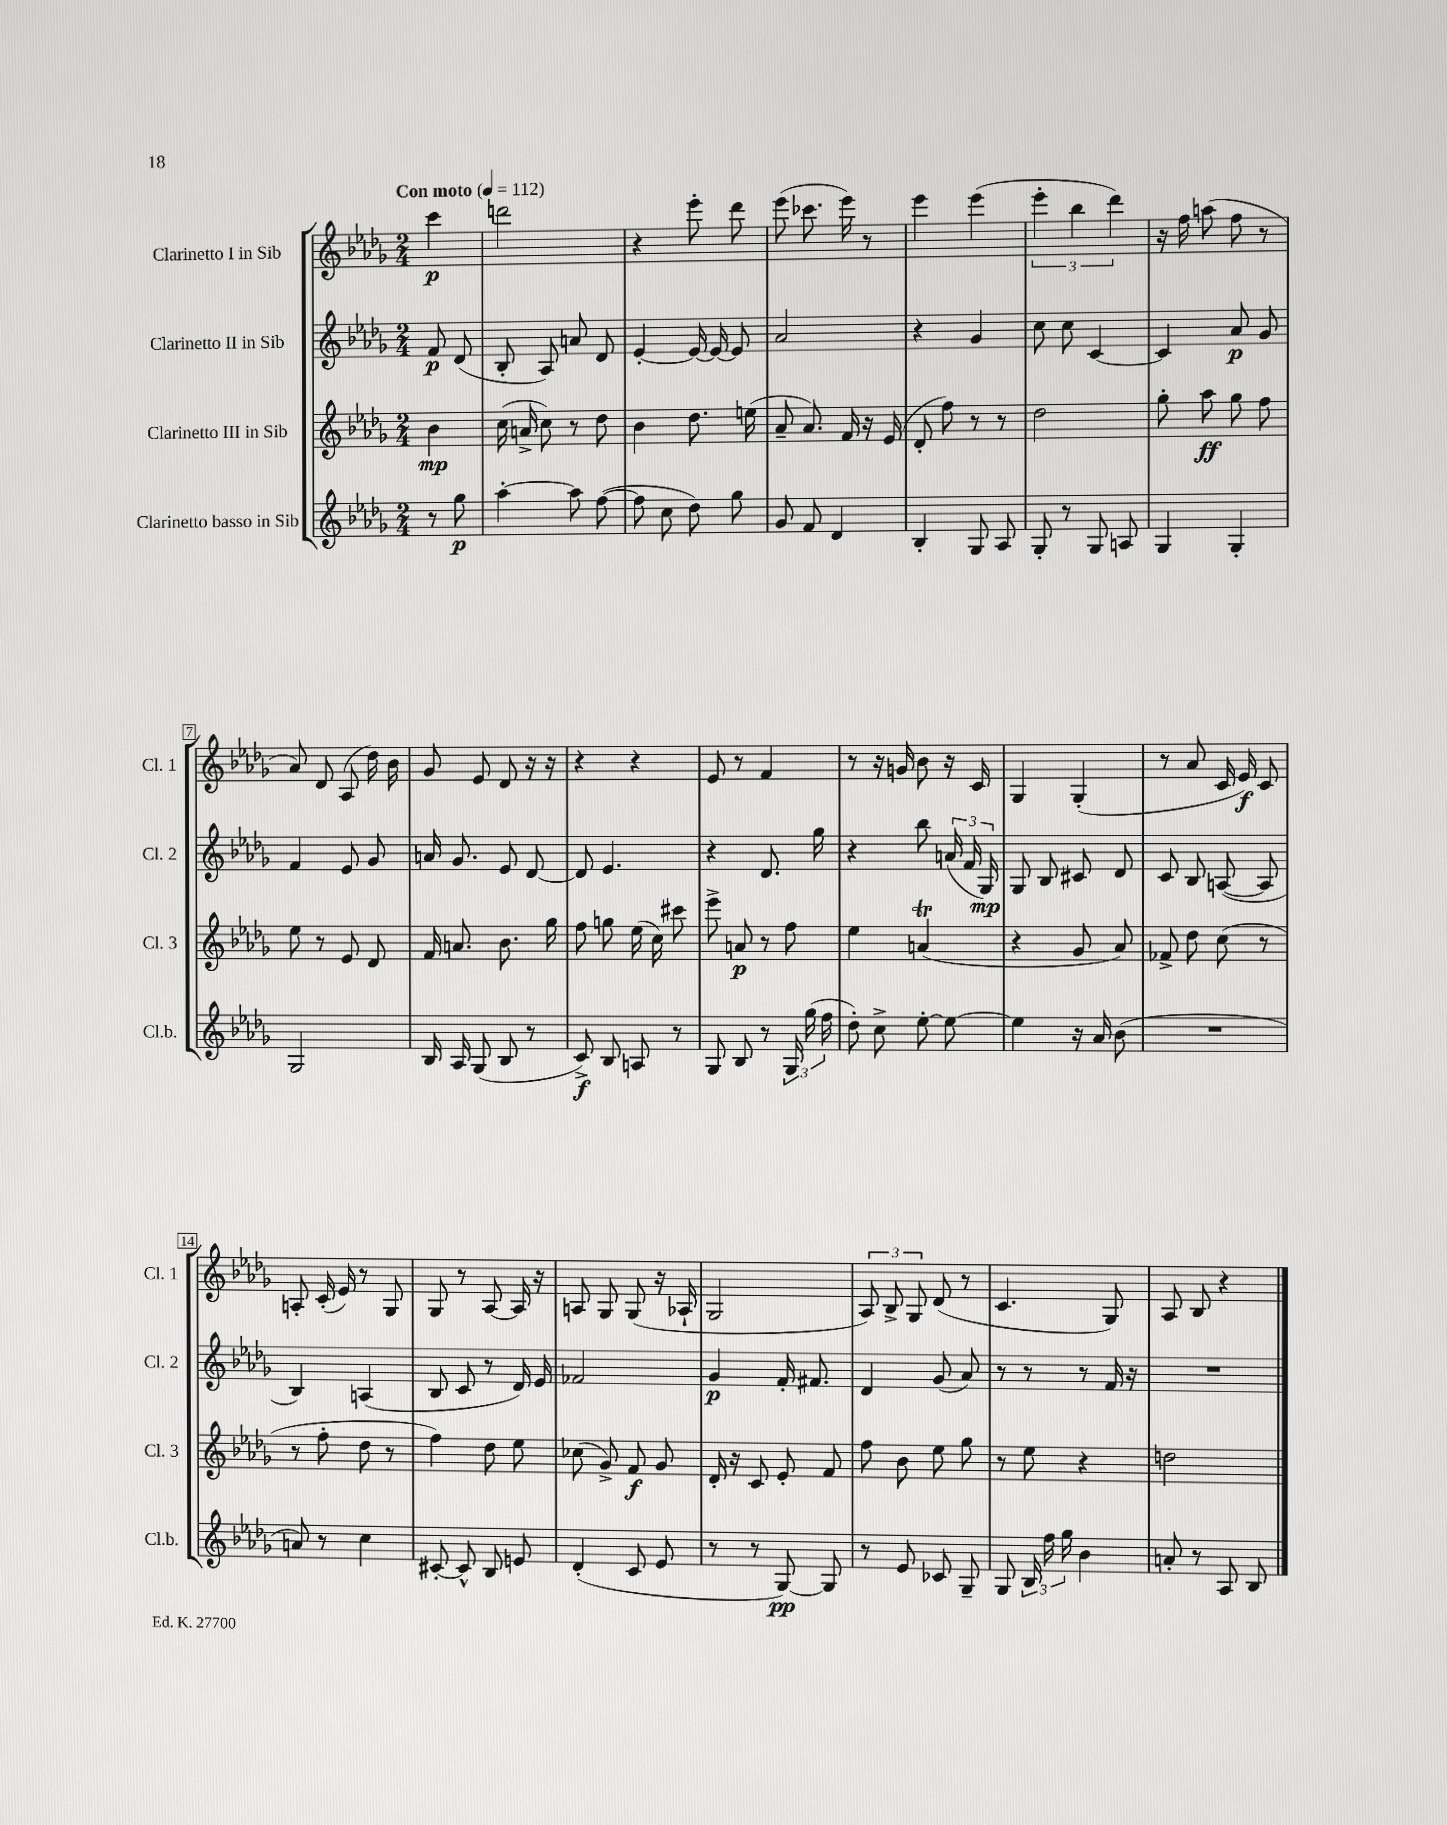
<<
\new StaffGroup <<
\new Staff = "s0" \with { instrumentName = "Clarinetto I in Sib" shortInstrumentName = "Cl. 1" } {
    \clef treble \key des \major \numericTimeSignature \time 2/4 \partial 4 \tempo "Con moto" 4 = 112
    \autoBeamOff c'''4\p |
    d'''2 |
    r4 ees'''8-. des'''8 |
    ees'''8( ces'''8. ees'''16) r8 |
    ees'''4 ees'''4( |
    \tuplet 3/2 { ees'''4-. bes''4 des'''4) } |
    r16 f''16 a''8( f''8 r8 |
    aes'8) des'8 aes8( des''16) bes'16 |
    ges'8 ees'8 des'8 r16 r16 |
    r4 r4 |
    ees'8 r8 f'4 |
    r8 r16 g'16 bes'8 r16 c'16 |
    ges4 ges4-.( |
    r8 aes'8 c'16 ees'16\f) c'8 |
    a8-. c'16-.( ees'16) r8 ges8 |
    ges8 r8 aes8~ aes16 r16 |
    a8 ges8 ges8( r16 aes16-! |
    ges2 |
    \tuplet 3/2 { aes8) bes8-> ges8 } des'8( r8 |
    c'4. ges8) |
    aes8 bes8 r4 \bar "|." |
}
\new Staff = "s1" \with { instrumentName = "Clarinetto II in Sib" shortInstrumentName = "Cl. 2" } {
    \clef treble \key des \major \numericTimeSignature \time 2/4 \partial 4
    \autoBeamOff f'8\p des'8( |
    bes8-. aes8) a'8 des'8 |
    ees'4~-. ees'16~ ees'16~ ees'8 |
    aes'2 |
    r4 ges'4 |
    c''8 c''8 c'4~ |
    c'4 aes'8\p ges'8 |
    f'4 ees'8 ges'8 |
    a'16 ges'8. ees'8 des'8~ |
    des'8 ees'4. |
    r4 des'8. ges''16 |
    r4 bes''8 \tuplet 3/2 { a'16( f'16 ges16\mp) } |
    ges8 bes8 cis'8 des'8 |
    c'8 bes8 a8~( a8 |
    bes4) a4( |
    bes8 c'8 r8 des'16) ees'16 |
    fes'2 |
    ges'4\p f'16-. fis'8. |
    des'4 ges'8( aes'8) |
    r8 r8 r8 f'16 r16 |
    R2 \bar "|." |
}
\new Staff = "s2" \with { instrumentName = "Clarinetto III in Sib" shortInstrumentName = "Cl. 3" } {
    \clef treble \key des \major \numericTimeSignature \time 2/4 \partial 4
    \autoBeamOff bes'4\mp |
    c''16( a'16-> c''8) r8 des''8 |
    bes'4 des''8. e''16( |
    aes'8-- aes'8.) f'16 r16 ees'16( |
    des'8-. f''8) r8 r8 |
    des''2 |
    ges''8-. aes''8\ff ges''8 f''8 |
    ees''8 r8 ees'8 des'8 |
    f'16 a'8. bes'8. ges''16 |
    f''8 g''8 ees''16( c''16) cis'''8 |
    ees'''8-> a'8\p r8 f''8 |
    ees''4 a'4\trill( |
    r4 ges'8 aes'8) |
    fes'8-> des''8 c''8( r8 |
    r8 f''8-. des''8 r8 |
    f''4) des''8 ees''8 |
    ces''8( ges'8->) f'8\f ges'8 |
    des'16-. r16 c'8 ees'8-. f'8 |
    f''8 bes'8 ees''8 ges''8 |
    r8 ees''8 r4 |
    d''2 \bar "|." |
}
\new Staff = "s3" \with { instrumentName = "Clarinetto basso in Sib" shortInstrumentName = "Cl.b." } {
    \clef treble \key des \major \numericTimeSignature \time 2/4 \partial 4
    \autoBeamOff r8 ges''8\p |
    aes''4~-. aes''8 f''8~( |
    f''8 c''8 des''8) ges''8 |
    ges'8 f'8 des'4 |
    bes4-. ges8 aes8 |
    ges8-. r8 ges8 a8 |
    ges4 ges4-. |
    ges2 |
    bes16 aes16 ges8( bes8 r8 |
    c'8->\f) bes8 a8 r8 |
    ges8 bes8 r8 \tuplet 3/2 { ges16 ges''16( f''16 } |
    des''8-.) c''8-> ees''8~-. ees''8~ |
    ees''4 r16 aes'16 bes'8( |
    R2 |
    a'8) r8 c''4 |
    cis'8~-. cis'8-^ bes8 e'8 |
    des'4-.( c'8 ees'8 |
    r8 r8 ges8~\pp) ges8 |
    r8 ees'8 ces'8 ges8-- |
    ges8 \tuplet 3/2 { bes16 f''16 ges''16 } bes'4 |
    a'8-. r8 aes8 bes8 \bar "|." |
}
>>
>>
\layout { \context { \Score \override BarNumber.stencil = #(make-stencil-boxer 0.1 0.3 ly:text-interface::print) } }
